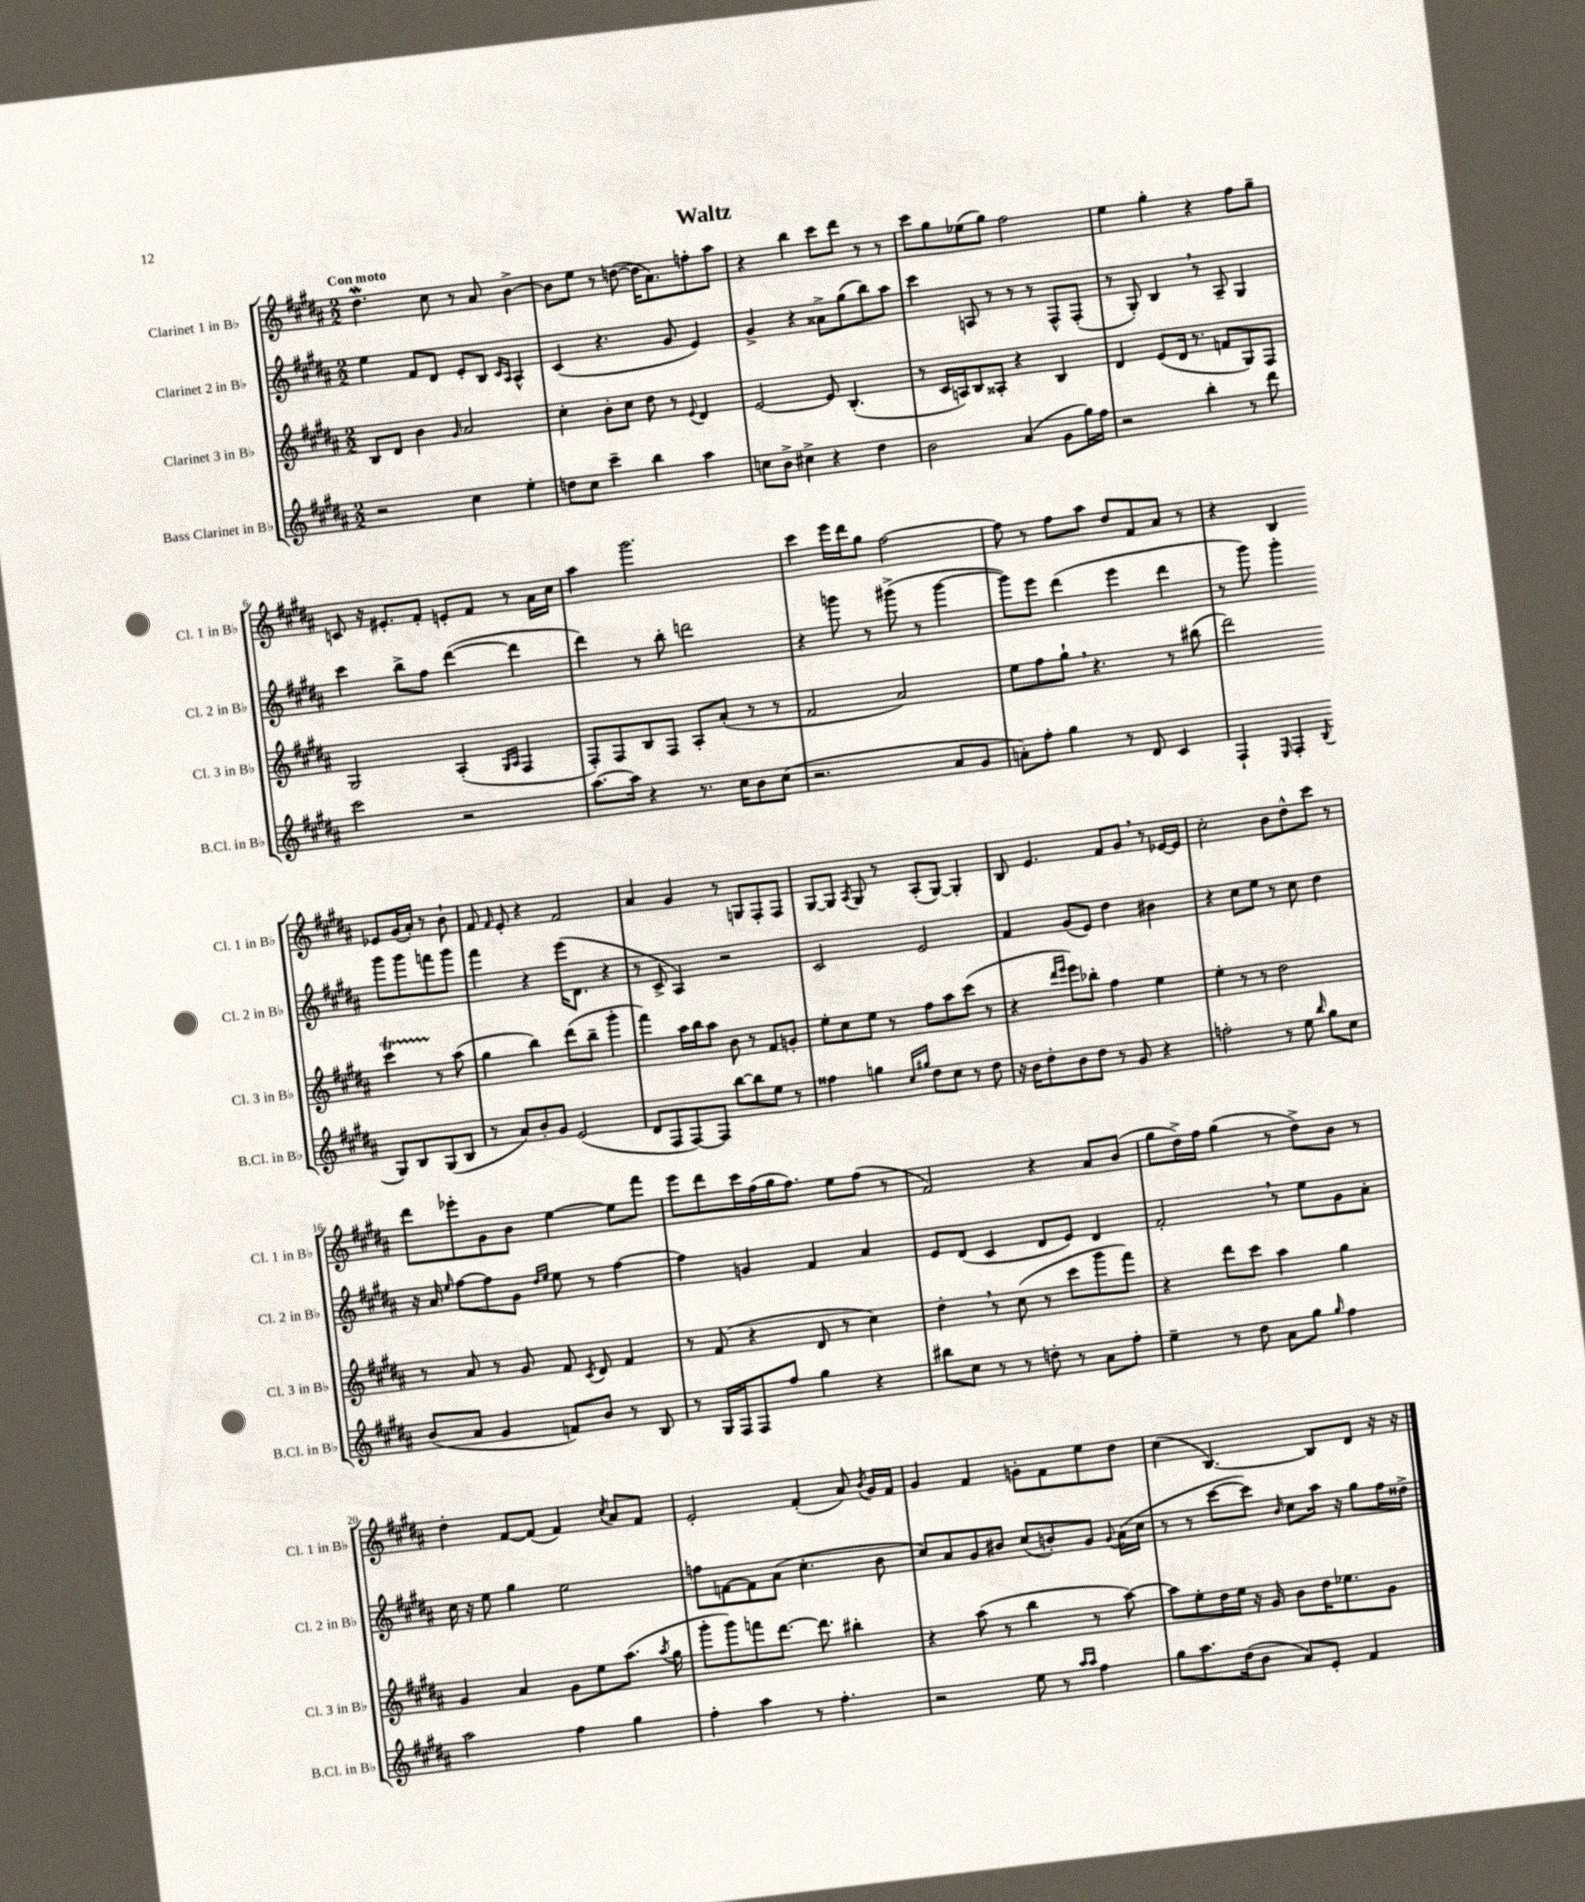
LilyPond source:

\header { title = "Waltz" }
<<
\new StaffGroup <<
\new Staff = "s0" \with { instrumentName = "Clarinet 1 in Bb" shortInstrumentName = "Cl. 1 in Bb" } {
    \clef treble \key b \major \numericTimeSignature \time 2/2 \tempo "Con moto"
    \autoBeamOff dis''4.\mordent cis''8 r8 ais'8 b'4~-> |
    b'8[ e''8] r8 d''8~( d''16[ ais'8.) f''8-. ais''8] |
    r4 b''4 cis'''8[ dis'''8] r8 r8 |
    cis'''8[ gis''8 ees''8( gis''8]) fis''2 |
    e''4 gis''4-. r4 fis''8[ gis''8]-- |
    c'8 r16 eis'8.[-. fis'8]-. e'8[-. fis'8] r8 ais'16[ cis''16] |
    ais''4 gis'''2. |
    cis'''4 e'''16[ dis'''16 gis''8] fis''2~ |
    fis''8 r8 fis''8[ ais''8] dis''8[ fis'8 ais'8] r8 |
    r4 b4 ees'8[ gis'16( ais'16]-.) r8 b'8-! |
    fis'8 \grace { fis'16 } e'8-. r4 fis'2 |
    ais'4 gis'4 r8 g8[ fis8-. fis8] |
    gis8[~ gis8] \acciaccatura { ais8 } gis8 r8 ais8[-.( gis8]~) gis4-. |
    b8 e'4. fis'8[ gis'8] \breathe r8 ees'16[~ ees'16] |
    cis''2-. b'8[ dis''8-^ cis'''8] r8 |
    dis'''8[ ees'''8-. gis'8 b'8] e''4~ e''8[ fis'''8] |
    e'''8[ dis'''8 cis'''16 fis''16( gis''16 fis''8.]) e''8[ fis''8]( r8 |
    fis'2) r4 ais'8[ b'8]( |
    gis''8[ dis''16->) fis''16] gis''4( r8 dis''8[->) b'8] r8 |
    dis''4-. fis'8[~ fis'8]( fis'4) \acciaccatura { cis''8 } ais'8[ fis'8] |
    e'2-. fis'4-.( ais'8) \acciaccatura { b'8 } gis'16[ fis'16] |
    gis'4 fis'4 g'8[-. fis'8 e''8 dis''8] |
    cis''4( b4.~) b8[ dis'8] r16 r16 \bar "|." |
}
\new Staff = "s1" \with { instrumentName = "Clarinet 2 in Bb" shortInstrumentName = "Cl. 2 in Bb" } {
    \clef treble \key b \major \numericTimeSignature \time 2/2
    \autoBeamOff e''4 fis'8[ dis'8] e'8[-. b8] \grace { cis'16[ ais16] } ais4-^ |
    cis'4( r4. gis'8 e'4) |
    gis'4-> r4 aisis'8[-> gis''8( b''8) ais''8] |
    cis'''4 a8 r8 r8 r8 fis8[-^ fis8]-.( |
    r8 gis8-.) b4 \breathe r8 ais8-- gis4 |
    cis'''4 b''8[-> fis''8] dis'''4~( dis'''4 |
    dis'''4) r8 b''8-. d'''2 |
    r4 g'''8 r8 gis'''8->( r8 gis'''4~ |
    gis'''8[) e'''8] dis'''4( e'''4 dis'''4 |
    r8 gis'''8) gis'''4-. gis'''8[ gis'''8 f'''8 gis'''8] |
    fis'''4 r4 e'''16[( dis'8.] r4 |
    r8 cis'8-> ais4) r2 |
    cis'2 e'2 |
    fis'4 gis'8[( e'8]) dis''4 bis'4 |
    r4 cis''8[ e''8] r8 cis''8 dis''4 |
    r16 ais'16 \grace { e''16 } fis''8[~ fis''8 gis'8] \grace { dis''16[ e''16] } e''8 r8 fis''4~ |
    fis''4 g'4 fis'4 ais'4 |
    e'8[ dis'8]( cis'4 dis'8[ e'8]) dis'4 |
    fis'2-. \breathe r8 e''8[ gis'8 ais'8]-. |
    cis''16 r16 e''8 gis''4 e''2 |
    f''8[ f'8~ f'8 ais'8]( cis''4.-. b'8 |
    cis''8[) ais'8 gis'8 bis'8] cis''8[( b'8-.) gis'8] \appoggiatura { gis'8 } ais'16[( cis''16] |
    r8 r8 cis'''8[~ cis'''8]) \grace { b'16 } cis''8[ ais''16] r16 gis''8[ fis''16 disis''16]-> \bar "|." |
}
\new Staff = "s2" \with { instrumentName = "Clarinet 3 in Bb" shortInstrumentName = "Cl. 3 in Bb" } {
    \clef treble \key b \major \numericTimeSignature \time 2/2
    \autoBeamOff b8[ dis'8] b'4 \grace { gis'16 } ais'2 |
    cis''4-. b'8[-. cis''8] dis''8 r8 \appoggiatura { e'8 } dis'4 |
    e'2~ e'8 b4.-.( |
    r8 cis'16[ a16) b8 aisis8]-. r4 b4 |
    dis'4 e'8[( dis'16] r8. f'8[ gis8) fis8] |
    gis2 ais4-.( \grace { gis16[ ais16] } fis4 |
    fis8[-.) fis8 b8 fis8] ais8[-. ais'8]-.( r8 r8 |
    fis'2 ais'2) |
    e''8[ fis''8 gis''8]-! \breathe r4. r8 bis''8( |
    dis'''2) cis'''4\startTrillSpan r8\stopTrillSpan ais''8( |
    gis''4 b''4) dis'''8[( b''8]-- gis'''4-. |
    fis'''4) ais''16[ b''16 ais''8] b'8 r8 fis'8[ g'8]-. |
    e''8[-. cis''8 e''8] r8 fis''8[ ais''8 cis'''8]( r8 |
    r4 \grace { dis'''16[ e'''16] } e'''8[) bes''8]-. fis''4 e''4 |
    e''4-. r8 r8 dis''2 |
    r8 ais'8 r8 gis'8 fis'8 \acciaccatura { cis'8 } dis'8 fis'4 |
    r8 fis'8( r4 dis'8 r8 cis''4) |
    dis''4-. \breathe r8 cis''8( r8 cis'''8[ gis'''8 fis'''8]) |
    r4 dis'''8[ cis'''8] ais''4 gis''4 |
    gis'4 ais'4 gis'8[ e''8 ais''8.]( \acciaccatura { ais''8 } gis''16 |
    gis'''8[-. gis'''8) f'''8 dis'''8.]~ dis'''8. bis''4-. |
    r4 ais''8( r8 b''4 r8 ais''8~) |
    ais''8[ e''8-. dis''16 e''16] r16 gis'16 b'8[ dis''16 ees''8. gis'8] \bar "|." |
}
\new Staff = "s3" \with { instrumentName = "Bass Clarinet in Bb" shortInstrumentName = "B.Cl. in Bb" } {
    \clef treble \key b \major \numericTimeSignature \time 2/2
    \autoBeamOff r2 cis''4 e''4-. |
    d''8[ cis''8] cis'''4-- b''4 ais''4 |
    c''8[ b'8]-> cis''4-> r4 dis''4 |
    b'2 ais'4( gis'8[ gis''16) fis''16] |
    r2 b''4-. r8 dis'''8 |
    cis'''2 r2 |
    ais''8.[~ ais''16] r4 r8. cis''16[ b'8 cis''8]( |
    r2. ais'8[ gis'8] |
    a'8[-.) fis''8]-. gis''4 r8 dis'8 cis'4 |
    fis4-! \grace { e16 } fis4-. \appoggiatura { b8 } gis8[ b8 gis8( b8] |
    r8 ais'8[) b'8-. gis'8] e'2( |
    dis'8[ fis8 fis8~) fis8] b''8[~ b''8 e''8] r8 |
    fisis''4 g''4 \grace { cis''16[ gis''16] } dis''8[ cis''8] r8 dis''8 |
    r16 b'16[ dis''8-. b'8 dis''8] r8 gis'8 r4 |
    f''2-. r8 e''8 \grace { b''16 } gis''8[ cis''8] |
    b'8[( ais'8] gis'4 f'8[) b'8] r8 b8 |
    r8 gis16[ fis16 fis8 fis''8] gis''4 r4 |
    bis''8[ cis''8] r8 r8 d''8-. r8 ais'8[ fis''8]-. |
    e''4-- r8 dis''8 ais'8[ gis''8] \grace { gis''16 } fis''4 |
    ais''2 fis''4 gis''4 |
    fis''4-. ais''4 r8 fis''4.-. |
    r2 e''8 r8 \grace { ais''16[ ais''16] } fis''4 |
    gis''8[ ais''8. dis''16( b'8] ais'8[) e'8]-. fis'4 \bar "|." |
}
>>
>>
